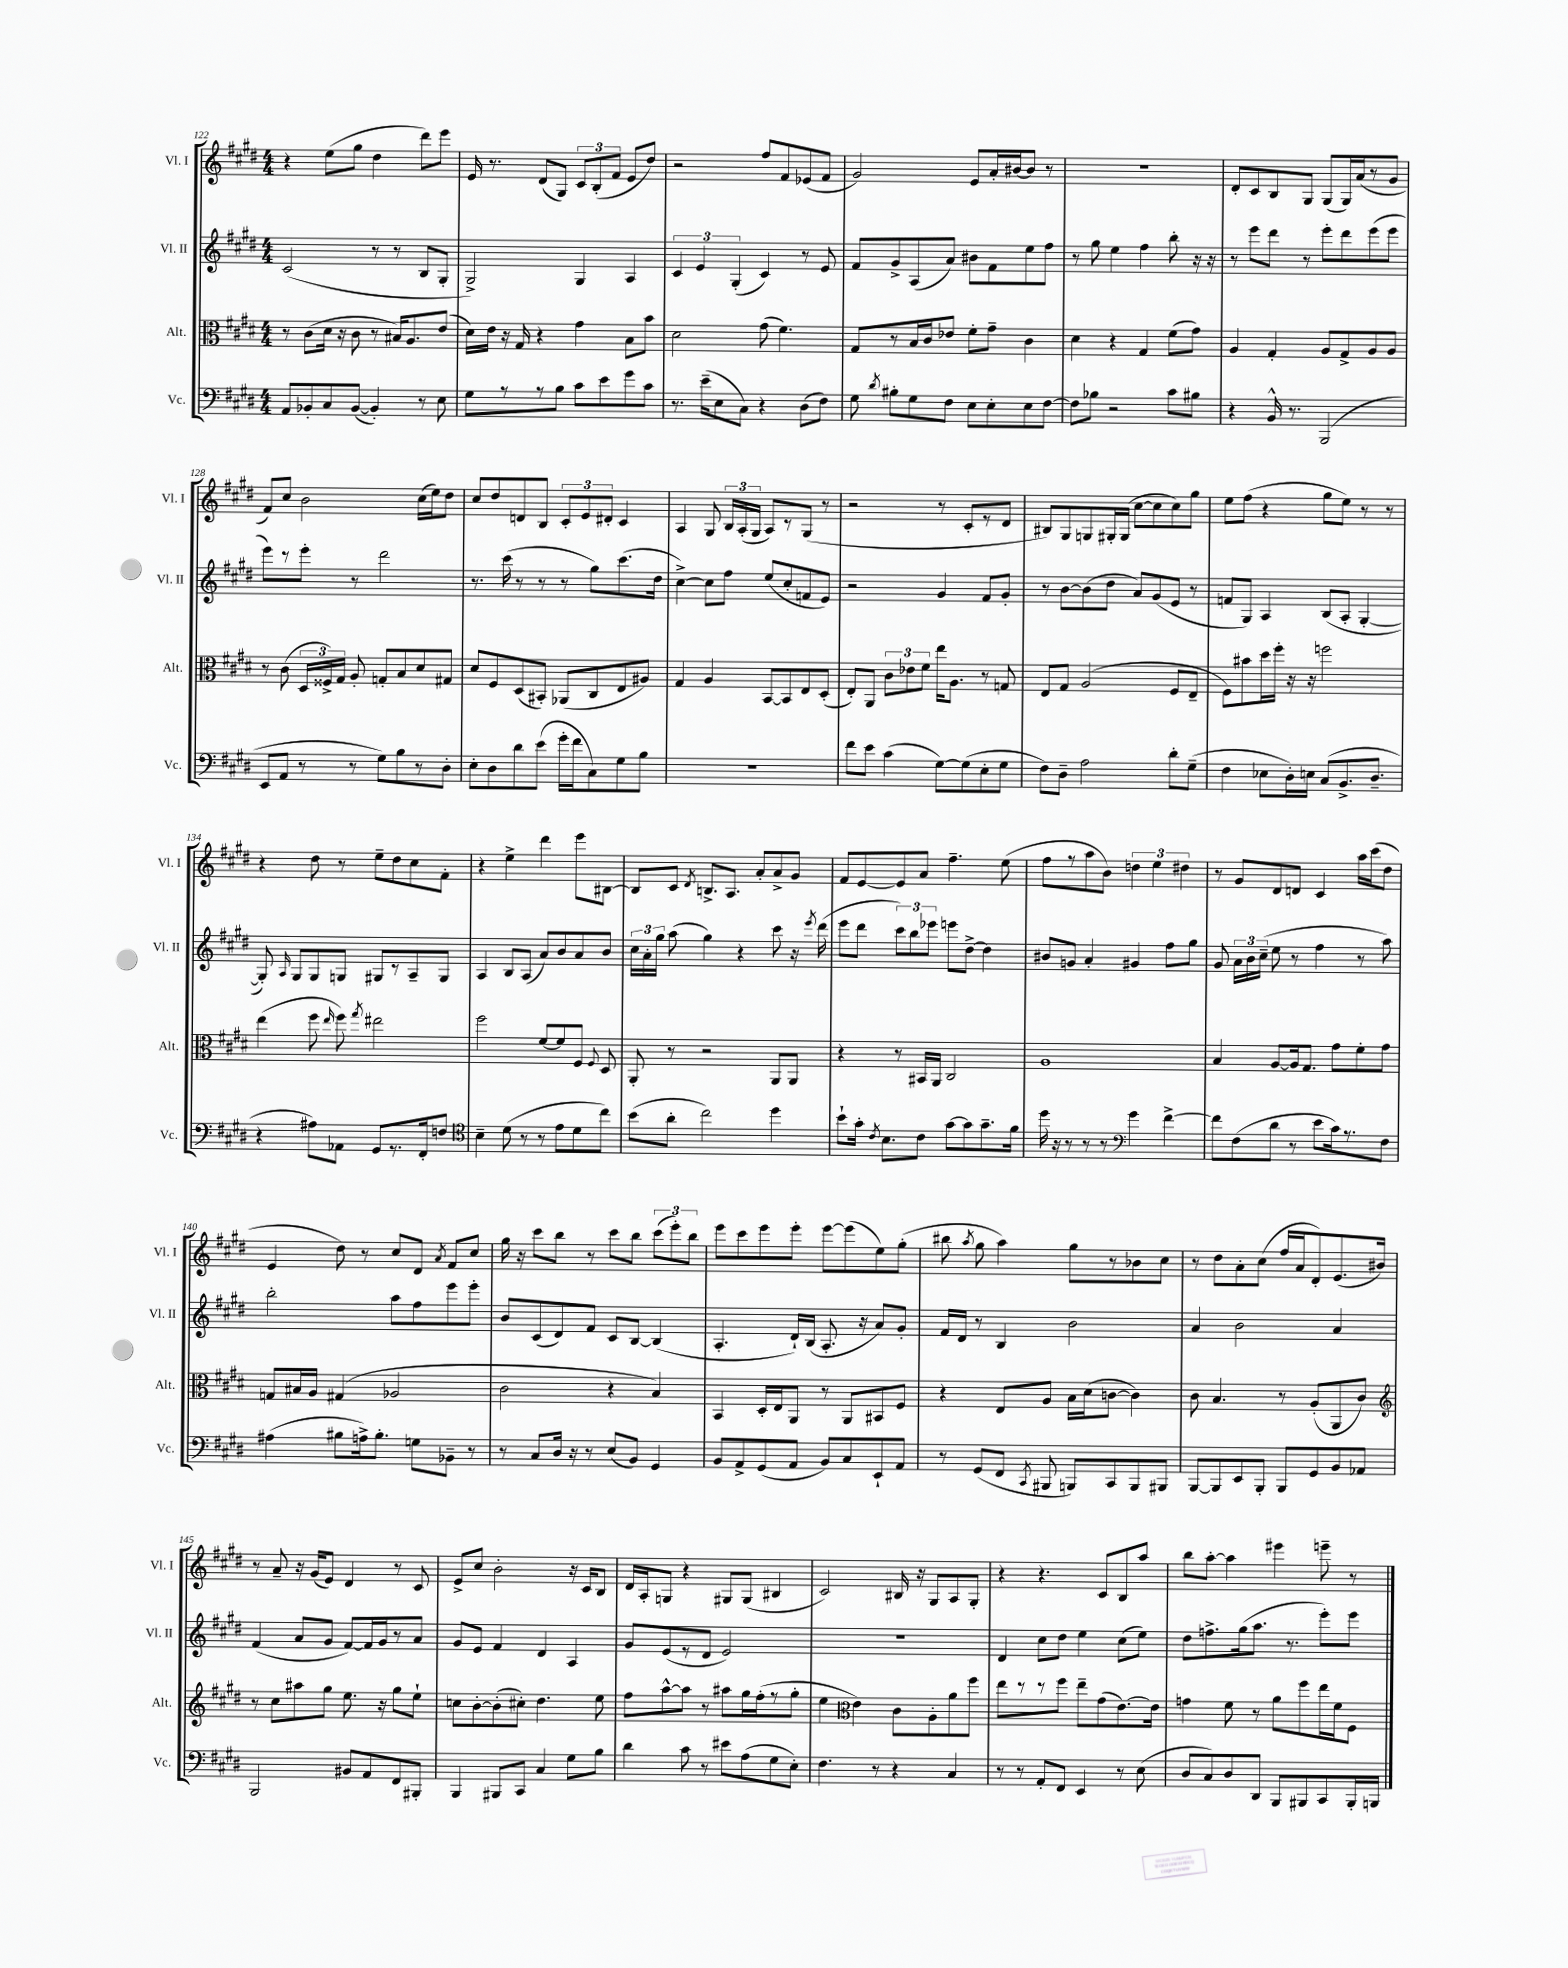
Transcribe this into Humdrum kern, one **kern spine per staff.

**kern	**kern	**kern	**kern
*staff4	*staff3	*staff2	*staff1
*clefF4	*clefC3	*clefG2	*clefG2
*k[f#c#g#d#]	*k[f#c#g#d#]	*k[f#c#g#d#]	*k[f#c#g#d#]
*M4/4	*M4/4	*M4/4	*M4/4
8AA	8r	(2c#	4r
8BB-'	(8c#	.	.
8C#	16d#	.	(8ee
.	16r	.	.
([8BB-	8c#	.	8gg#
4BB-'])	8r	8r	4dd#
.	16B#)	8r	.
.	8.A	.	.
8r	.	8B	8ddd#)
8E	(8e	8G#'	8eee
=	=	=	=
8G#	16d#)	2G#^)	16e
.	16e	.	8.r
8r	16r	.	.
.	16G#	.	.
8r	4r	.	(8d#
8B	.	.	8G#)
8c#	4g#	4G#	12c#
.	.	.	(12B'
8e	.	.	.
.	.	.	12f#
8g#	8B	4A	8e
8c#	8b	.	8dd#)
=	=	=	=
8.r	2d#	6c#	2r
.	.	6e	.
(16e~	.	.	.
8E	.	.	.
.	.	(6G#'	.
8C#)	.	.	.
4r	(8g#	4c#)	8ff#
.	4.f#)	.	8f#
(8D#	.	8r	(8e-
8F#)	.	8e	8f#
=	=	=	=
8G#	8G#	8f#	2g#)
8qd#	.	.	.
8B#'	8r	8g#^	.
8G#	16B	(8A	.
.	16c#	.	.
8F#	8e-	8a)	.
8E	8f#'	8b#	8e
8E'	8g#~	8f#	16a'
.	.	.	[16b#
8E	4c#	8ee	8b#]
[8F#	.	8ff#	8r
=	=	=	=
8F#]	4d#	8r	1r
8B-	.	8gg#	.
2r	4r	4ee	.
.	4G#	4ff#	.
8c#	(8f#	8bb'	.
8B#	8g#)	16r	.
.	.	16r	.
=	=	=	=
4r	4A	8r	8d#'
.	.	8eee	8c#
16BB^^	4G#'	8ddd#	8B
8.r	.	.	.
.	.	8r	8G#
(2BBB	8A	8eee'	(8G#
.	8G#^	8ddd#	16G#)
.	.	.	(16a
.	8A	(8eee	8r
.	8A	8eee	8g#
=	=	=	=
8EE	8r	8eee)	8f#)
8AA	(8c#	8r	8cc#
8r	24D#	8eee'	2b
.	24F##^)	.	.
.	24G#	.	.
8r	8A'	8r	.
8G#)	8G'	2ddd#	.
8B	8B	.	.
8r	8d#	.	(16cc#
.	.	.	16ee)
8D#'	8G#	.	8dd#
=	=	=	=
8E'	8d#	8.r	8cc#
8D#	8F#	.	8dd#
.	.	(16ccc#	.
8d#	(8D#	8r	8d
(8e	8BB#')	8r	8B
16g#'	(8AA-	8r	12c#'
16f#	.	.	.
.	.	.	12e
8C#)	8C#	8gg#)	.
.	.	.	12d#'
8G#	8E	(8.ccc#	4c#
8B	8A#)	.	.
.	.	16dd#	.
=	=	=	=
1r	4G#	[4cc#^)	4A
.	4A	8cc#]	8G#
.	.	8ff#	24B
.	.	.	(24A'
.	.	.	24G#
.	[8BB	(8ee	8A)
.	8BB]	8cc#'	8r
.	8E	8f	(8G#
.	(8D#'	8e)	8r
=	=	=	=
8f#	8E')	2r	2r
8e	8AA	.	.
(4c#	12c#	.	.
.	12e-	.	.
.	12f#	.	.
[8G#)	16ee	4g#	8r
.	8.A	.	.
(8G#]	.	.	8c#'
8E'	8r	8f#	8r
8G#	8G	8g#'	8d#
=	=	=	=
8F#)	8E	8r	8B#)
8D#~	8G#	[8b	8G#
2A	(2A	(8b]	8G
.	.	8dd#	16G#'
.	.	.	(16G#
.	.	8a)	[8cc#
.	.	(8g#	8cc#]
8d#'	8F#	8e	8cc#)
(8G#~	8E~	8r	8gg#
=	=	=	=
4F#	8F#)	8f	8ee
.	8b#	8G#)	(8ff#
8E-	16dd#	4A	4r
.	16ff#'	.	.
16D#')	16r	.	.
16E	16r	.	.
(8C#	2ff	(8B	8gg#
8.BB^	.	8A'	8ee)
.	.	[4G#'	8r
8.D#~	.	.	.
.	.	.	8r
=	=	=	=
4r	(4ee	8G#'])	4r
.	.	16qqA	.
.	.	8G#	.
8A#)	8ff#	8G#	8dd#
.	16qqee	.	.
8AA-	8ff#)	8G	8r
.	8qgg#	.	.
8GG#	2ee#	8G#	8ee~
8.r	.	8r	8dd#
.	.	8A~	8cc#
16FF#'	.	.	.
8F	.	8G#	8f#'
=	=	=	=
*clefC4	*	*	*
4B~	2ff#	4A	4r
(8d#	.	8B	4ee^
8r	.	(8A	.
8r	[8f#	8a)	4ddd#
8e	8f#]	8b	.
8d#	8F#	8a	8eee
.	8qqF#	.	.
8cc#)	8D#	8b	[8B#
=	=	=	=
(8b	8AA'	24cc#	8B#]
.	.	24a'	.
.	.	24gg#	.
8a'	8r	(8aa	8c#
.	.	.	8qd#
2cc#)	2r	4gg#)	8.B^
.	.	.	8.A
.	.	4r	.
.	.	.	8a'
4dd#	8AA	8ccc#	8a^
.	8AA	16r	8g#
.	.	8qeee	.
.	.	(16ddd#	.
=	=	=	=
8b`	4r	8eee	8f#
16g#'	.	8ddd#	[8e
8qc#	.	.	.
8.B	.	.	.
.	8r	12ccc#)	8e]
.	.	12bb	.
8c#	16BB#	.	8a
.	.	12eee-	.
.	16AA	.	.
[8g#	2C#	8eee	4.ff#~
8g#]	.	[8dd#^	.
8.g#~	.	4dd#]	.
.	.	.	(8ee
16f#	.	.	.
=	=	=	=
16dd#	1A	8b#	8ff#
16r	.	.	.
8r	.	8g	8r
8r	.	4a'	8aa
8r	.	.	8b)
*clefF4	*	*	*
4g#	.	4g#	6dd
.	.	.	6ee
[4f#^	.	8ff#	.
.	.	.	6dd#
.	.	8gg#	.
=	=	=	=
8f#]	4B	8g#	8r
(8F#	.	24a	8g#
.	.	24b	.
.	.	(24cc#~	.
8d#	[8A	8ee	8d#
8r	16A]	8r	8d
.	8.G#	.	.
8e	.	4ff#	4c#
16c#)	8g#	.	.
8.r	.	.	.
.	8f#'	8r	16aa
.	.	.	(16ccc#
8F#	8g#	8aa)	8dd#
=	=	=	=
(4A#	8G	2bb'	4e
.	16B#	.	.
.	16A	.	.
8B#	(4G#	.	8dd#)
16A^)	.	.	8r
8.B#'	.	.	.
.	2A-	8aa	8cc#
8G	.	8ff#	8d#
.	.	.	8qa
8BB-~	.	8eee	8f#
8r	.	8eee'	8cc#
=	=	=	=
8r	2c#	8b	16gg#
.	.	.	16r
8C#	.	(8c#	8ccc#
16D#	.	8d#)	8bb
16r	.	.	.
8r	.	8f#	8r
(8E	4r	8c#	8ccc#
8BB)	.	[8B	8bb
4GG#	4B)	(4B]	(12ccc#
.	.	.	12eee')
.	.	.	12bb
=	=	=	=
8BB	4BB	4.A'	8eee
8AA^	.	.	8ccc#
(8GG#	16D#'	.	8eee
.	16E	.	.
8AA	8AA	16d#`)	8eee'
.	.	(16B	.
8BB)	8r	8.A'	[8eee
8C#	8AA	.	(8eee]
.	.	16r	.
8EE`	8BB#	8a)	8ee)
8AA	8F#	8g#'	(8gg#'
=	=	=	=
8r	4r	16f#	8bb#
.	.	16d#	.
.	.	.	8qaa
(8GG#	.	8r	8gg#
8FF#	8E	4B	4aa)
8qCC#	.	.	.
8BBB#	8A	.	.
8BBB)	16B	2b	8gg#
.	(16d#	.	.
8CC#	[8c	.	8r
8BBB	4c])	.	8b-
8BBB#	.	.	8cc#
=	=	=	=
[8BBB	8c#	4a	8r
8BBB]	4.B	.	8dd#
8EE	.	2b	8a'
8BBB'	.	.	(8cc#
8BBB	8r	.	16ff#
.	.	.	16a
8GG#	(8A'	.	8d#')
8BB	8AA	4a	(8.e
8AA-	8c#)	.	.
.	.	.	16b#)
=	=	=	=
*	*clefG2	*	*
2BBB	8r	(4f#	8r
.	8cc#	.	8a~
.	8aa#	8a	16r
.	.	.	(16g#
.	8gg#	8g#	8e)
8BB#	8.ee	[8f#)	4d#
8AA	.	16f#]	.
.	16r	16g#	.
8FF#	8gg#	8r	8r
8BBB#'	8ee`	8a	8c#
=	=	=	=
4BBB	8cc	8g#	8e^
.	[8b'	8e	8cc#
8BBB#	(8b']	4f#	2b'
8CC#	8cc#')	.	.
4C#	4.dd#	4d#	.
8G#	.	4A	16r
.	.	.	16c#
8B	8ee	.	8B
=	=	=	=
4d#	8ff#	8g#	16d#
.	.	.	16A'
.	[8aa^^	(8e	8G
8c#	8aa]	8r	4r
8r	8r	8d#	.
8e#	8aa#	2e)	8G#
(8A	16gg#	.	(8G#
.	(16ff#'	.	.
8G#	8r	.	4B#
8E')	8gg#'	.	.
=	=	=	=
4.F#	4ee	1r	2c#)
*	*clefC3	*	*
.	4e)	.	.
8r	.	.	.
4r	8c#	.	16B#
.	.	.	16r
.	8A'	.	8G#
4C#	8a	.	8A
.	8ff#	.	8G#'
=	=	=	=
8r	8ee	4d#	4r
8r	8r	.	.
8AA'	8r	8cc#	4.r
8FF#	8ff#	8dd#	.
4EE	8ee~	4ee	.
.	(8g#	.	8c#
8r	[8.e)	(8cc#	8B
(8E	.	8ee)	8aa
.	16e]	.	.
=	=	=	=
8D#	4g	8dd#	8bb
8C#)	.	8.ff^	[8aa'
8D#	8f#	.	4aa]
.	.	(16gg#	.
8DD#	8r	8.aa	.
8BBB	8a	.	4eee#
.	.	8.r	.
8BBB#	8ff#	.	.
8CC#	16ee	8eee')	8eee~
.	16f#	.	.
16BBB#'	8F#	8eee	8r
16BBB	.	.	.
==	==	==	==
*-	*-	*-	*-
